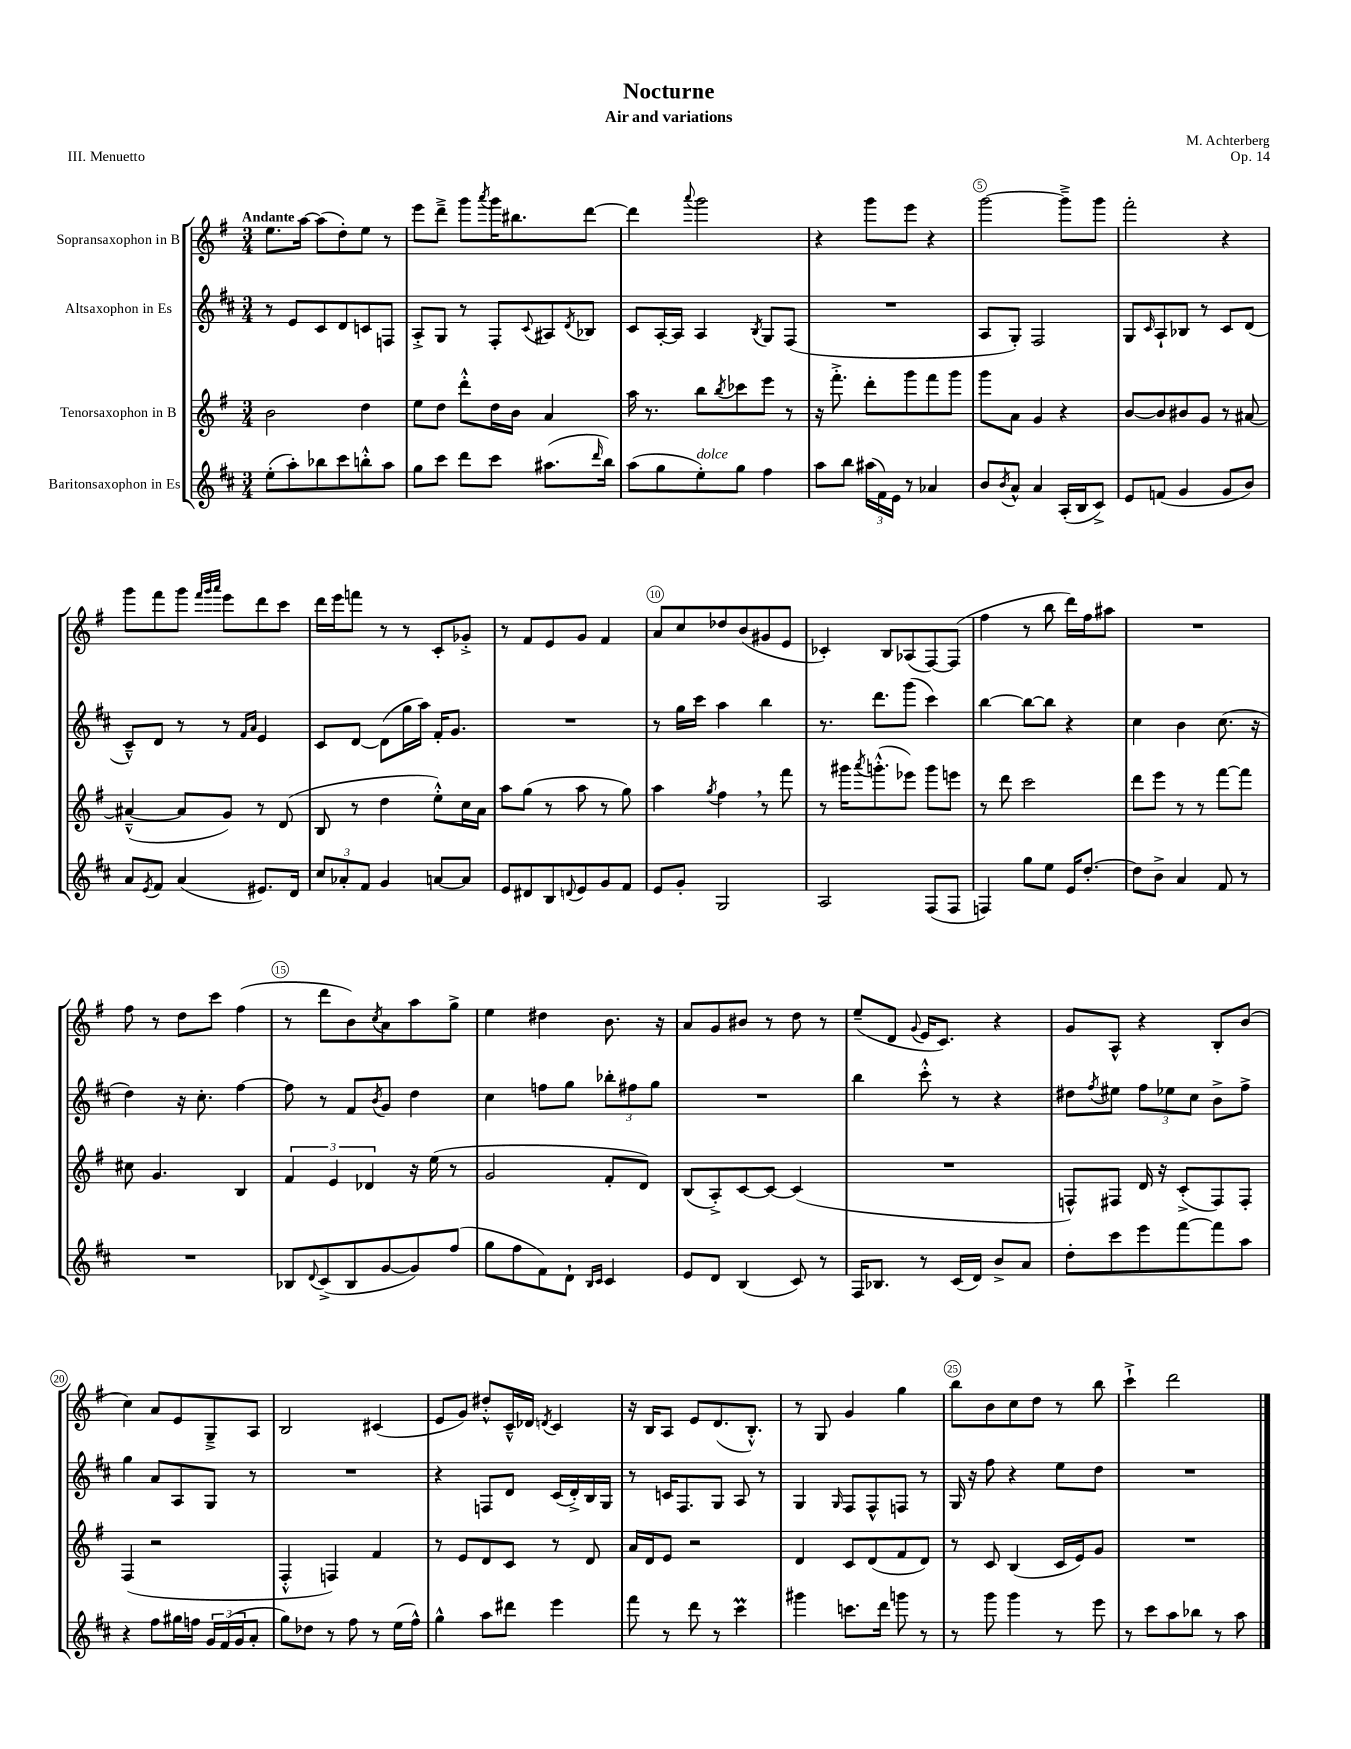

**kern	**kern	**kern	**kern
*part4	*part3	*part2	*part1
*staff4	*staff3	*staff2	*staff1
*I"Baritonsaxophon in Es	*I"Tenorsaxophon in B	*I"Altsaxophon in Es	*I"Sopransaxophon in B
*clefG2	*clefG2	*clefG2	*clefG2
*k[f#c#]	*k[f#]	*k[f#c#]	*k[f#]
*M3/4	*M3/4	*M3/4	*M3/4
=1	=1	=1	=1
!	!	!	!LO:TX:a:B:t=Andante
(8ee'\L	2b\	8r	8.ee\L
8aa'\)	.	8e/L	.
.	.	.	[16aa\Jk
8bb-X\	.	8c#/	(8aa\L]
8ccc#\	.	8d/	8dd'\)
8bbn'^^\	4dd\	8cn/	8ee\J
8aa\J	.	8Fn/J	8r
=2	=2	=2	=2
8gg\L	8ee\L	8A'^/L	8eee\L
8ccc#\J	8dd\J	8G/J	8ddd~^\J
8ddd\L	8ddd'^^\L	8r	8ggg\L
.	.	.	8qaaa/
8ccc#\J	16dd\L	8F#'/L	16ggg\K
.	16b\JJ	.	8.bb#X\
.	.	8qqc#/	.
(8.aa#X\L	4a/	8A#X/	.
.	.	8qd/	.
.	.	8B-X/J	[8ddd\J
16qqddd/	.	.	.
16bb\Jk)	.	.	.
=3	=3	=3	=3
(8aa\L	16aa\	8c#/L	4ddd\]
.	8.r	.	.
8gg\	.	[16A'/L	.
.	.	16A/JJ]	.
.	.	.	8qqaaa/
!LO:TX:a:i:t=dolce	!	!	!
8ee'\)	8bb\L	4A/	2ggg\
.	8qbb/	.	.
8gg\J	8ccc-X\	.	.
.	.	8qB/	.
4ff#\	8eee\J	8G/L	.
.	8r	(8F#/J	.
=4	=4	=4	=4
8aa\L	16r	2.r	4r
.	8.fff#'^\	.	.
8bb\J	.	.	.
(24aa#X\LL	8ddd'\L	.	8ggg\L
24f#\)	.	.	.
24e\JJ	.	.	.
8r	8ggg\	.	8eee\J
4a-X/	8fff#\	.	4r
.	8ggg\J	.	.
=5	=5	=5	=5
8b/L	8ggg\L	8A/L	[2ggg\
8qb/	.	.	.
8a^^/J	8a\J	8G'/J)	.
4a/	4g/	2F#/	.
(16A'/LL	4r	.	8ggg~^\L]
16B/J	.	.	.
8c#^/J)	.	.	8ggg\J
=6	=6	=6	=6
8e/L	[8b/L	8G/L	2fff#'\
.	.	16qqc#/	.
(8fn/J	8b/]	8A`/	.
4g/	8b#X/	8B-X/J	.
.	8g/J	8r	.
8g/L	8r	8c#/L	4r
8b/J)	[8a#X/	(8d/J	.
!!LO:LB:g=z
=7	=7	=7	=7
8a/L	(4a#X~^^/_	8c#~^^/L)	8ggg\L
8qe/	.	.	.
8f#/J	.	8d/J	8fff#\
(4a/	8a#/L]	8r	8ggg\J
.	.	.	32qqfff#/LLL
.	.	.	32qqggg/
.	.	.	32qqaaa/JJJ
.	8g/J)	8r	8eee\L
.	.	16qqf#/LL	.
.	.	16qqa/JJ	.
8.e#X/L)	8r	4e/	8ddd\
.	(8d/	.	8ccc\J
16d/Jk	.	.	.
=8	=8	=8	=8
12cc#/L	8B/	8c#/L	16ddd\LL
.	.	.	16eee\J
12a-X'/	.	.	.
.	8r	[8d/J	8fffn\J
12f#/J	.	.	.
4g/	4dd\	(8d\L]	8r
.	.	16gg\L	8r
.	.	16aa\JJ)	.
[8an/L	8ee'^^\L)	16f#'/KL	8c'/L
.	.	8.g/J	.
8a/J]	16cc\L	.	8g-X'^/J
.	16a\JJ	.	.
=9	=9	=9	=9
8e/L	8aa\L	2.r	8r
8d#X/	(8gg\J	.	8f#/L
8B/	8r	.	8e/
8qqdn/	.	.	.
8e/	8aa\	.	8g/J
8g/	8r	.	4f#/
8f#/J	8gg\)	.	.
=10	=10	=10	=10
8e/L	4aa\	8r	8a/L
8g'/J	.	16gg\LL	8cc/
.	.	16ccc#\JJ	.
.	8qgg/	.	.
2G/	4ff#,\	4aa\	8dd-X/
.	.	.	(8b/
.	8r	4bb\	8g#X/
.	8fff#\	.	8e/J
=11	=11	=11	=11
2A/	8r	8.r	4c-X'/)
.	16ggg#X\KL	.	.
.	8qaaa/	.	.
.	(8.gggn'^^\	8.ddd\L	.
.	.	.	8B/L
.	8eee-X\J)	(8ggg\J	(8A-X/
(8F#/L	8ggg\L	4ccc#\)	[8F#/)
8F#/J	8eeen\J	.	(8F#/J]
=12	=12	=12	=12
4Fn/)	8r	[4bb\	4ff#\
.	8ddd\	.	.
8gg\L	2ccc\	8bb\L_	8r
8ee\J	.	8bb\J]	8bb\
16e/KL	.	4r	16ddd\LL)
[8.dd'/J	.	.	16ff#\J
.	.	.	8aa#X\J
=13	=13	=13	=13
8dd\L]	8ddd\L	4cc#\	2.r
8b^\J	8eee\J	.	.
4a/	8r	4b\	.
.	8r	.	.
8f#/	[8fff#\L	(8.cc#\	.
8r	8fff#\J]	.	.
.	.	16r	.
!!LO:LB:g=z
=14	=14	=14	=14
2.r	8cc#X\	4dd\)	8ff#\
.	4.g/	.	8r
.	.	16r	8dd\L
.	.	8.cc#'\	.
.	.	.	8ccc\J
.	4B/	[4ff#\	(4ff#\
=15	=15	=15	=15
8B-X/L	6f#/	8ff#\]	8r
8qqd/	.	.	.
(8c#^/	.	8r	8ddd\L
.	6e/	.	.
8B-/	.	8f#/L	8b\)
.	6d-X/	.	.
.	.	8qb/	8qcc/
[8g/	.	8g/J	8a\
8g/])	16r	4dd\	8aa\
.	(16ee\	.	.
(8ff#/J	8r	.	8gg^\J
=16	=16	=16	=16
8gg\L	2g/	4cc#\	4ee\
8ff#\	.	.	.
8f#\)	.	8ffn\L	4dd#X\
8d`\J	.	8gg\J	.
16qqB/LL	.	.	.
16qqc#/JJ	.	.	.
4c#/	8f#'/L	12bb-X'\L	8.b\
.	.	12ff#X\	.
.	8d/J)	.	.
.	.	12gg\J	.
.	.	.	16r
=17	=17	=17	=17
8e/L	(8B/L	2.r	8a/L
8d/J	8A'^/)	.	8g/
(4B/	[8c/	.	8b#X/J
.	8c/J_	.	8r
8c#/)	(4c/]	.	8dd\
8r	.	.	8r
=18	=18	=18	=18
16F#/KL	2.r	4bb\	(8ee~/L
8.B-X/J	.	.	.
.	.	.	8d/J
.	.	.	8qqg/
8r	.	8ccc#'^^\	16e/KL
.	.	.	8.c/J)
(16c#/LL	.	8r	.
16d/JJ)	.	.	.
8b^/L	.	4r	4r
8a/J	.	.	.
=19	=19	=19	=19
8dd'\L	8Fn^^/L)	8dd#X\L	8g/L
.	.	8qff#/	.
8ccc#\	8F#X/J	8ee#X\J	8A^^/J
8eee\	16d/	12ff#\L	4r
.	16r	.	.
.	.	12ee-X\	.
[8fff#\	(8c'^/L	.	.
.	.	12cc#\J	.
8fff#\]	8F#/)	8b^\L	8B'/L
8aa\J	8F#'/J	8ff#^\J	(8b/J
!!LO:LB:g=z
=20	=20	=20	=20
4r	(4F#/	4gg\	4cc\)
8ff#\L	2r	8a/L	8a/L
16gg#X\L	.	8A/	8e/
16ffn\JJ	.	.	.
24g/LL	.	8G/J	8G~^/
(24f#/	.	.	.
24g/J	.	.	.
8a'/J	.	8r	8A/J
=21	=21	=21	=21
8gg\L)	4F#'^^/	2.r	2B/
8dd-X\J	.	.	.
8r	4Fn/)	.	.
8ff#\	.	.	.
8r	4f#/	.	(4c#X/
(16ee\LL	.	.	.
16ff#^^\JJ)	.	.	.
=22	=22	=22	=22
4gg^^\	8r	4r	8e/L
.	8e/L	.	8g/J)
8aa\L	8d/	8Fn/L	8dd#X'^^/L
8ddd#X\J	8c/J	8d/J	16c~^^/L
.	.	.	16d-X/JJ
.	.	.	8qdn/
4eee\	8r	(16c#/LL	4c/
.	.	16d'^/)	.
.	8d/	16B/	.
.	.	16G/JJ	.
=23	=23	=23	=23
8fff#\	16a/LL	8r	16r
.	16d/J	.	16B/KL
8r	8e/J	16cn/KL	8A/J
.	.	8.F#/	.
8ddd\	2r	.	8e/L
8r	.	8G/J	(8.d/
4ccc#m\	.	8A/	.
.	.	.	8.B'^^/J)
.	.	8r	.
=24	=24	=24	=24
4ggg#X\	4d/	4G/	8r
.	.	.	8G/
.	.	16qqG/	.
8.cccn\L	8c/L	8F#/L	4g/
.	(8d/	8F#^^/	.
16ddd\Jk	.	.	.
8gggn\	8f#/	8Fn/J	4gg\
8r	8d/J)	8r	.
=25	=25	=25	=25
8r	8r	16G/	8bb\L
.	.	16r	.
8ggg\	8c/	8ff#\	8b\
4ggg\	(4B/	4r	8cc\
.	.	.	8dd\J
8r	16c/LL	8ee\L	8r
.	16e/J)	.	.
8eee\	8g/J	8dd\J	8bb\
=26	=26	=26	=26
8r	2.r	2.r	4ccc`^\
8ccc#\L	.	.	.
8aa\	.	.	2ddd\
8bb-X\J	.	.	.
8r	.	.	.
8aa\	.	.	.
==	==	==	==
*-	*-	*-	*-
